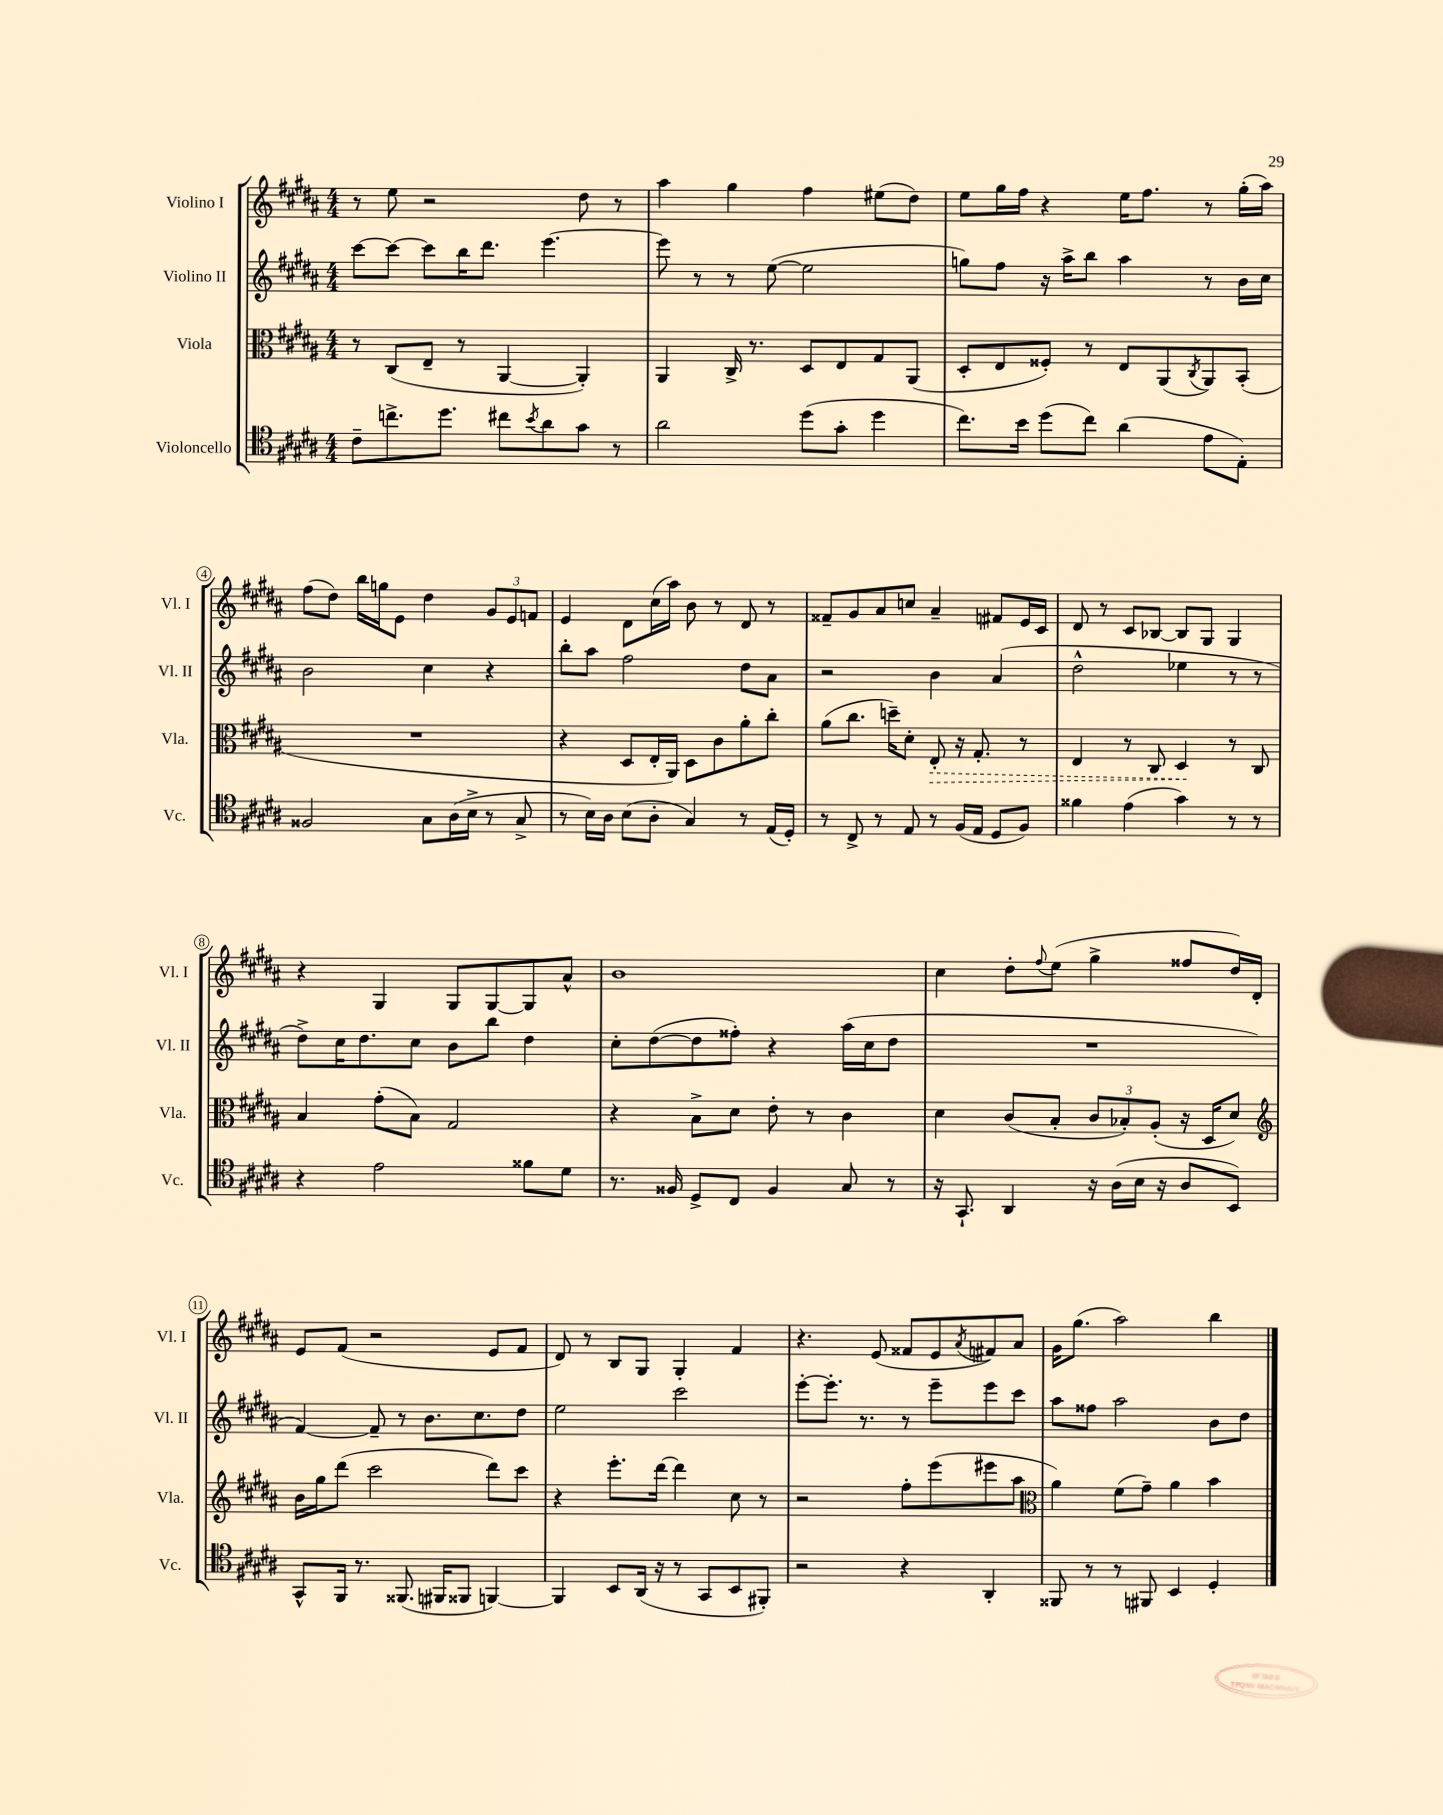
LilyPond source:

<<
\new StaffGroup <<
\new Staff = "s0" \with { instrumentName = "Violino I" shortInstrumentName = "Vl. I" } {
    \clef treble \key b \major \numericTimeSignature \time 4/4
    r8 e''8 r2 dis''8 r8 |
    ais''4 gis''4 fis''4 eis''8( dis''8) |
    e''8 gis''16 fis''16 r4 e''16 fis''8. r8 gis''16-.( ais''16) |
    fis''8( dis''8) b''16 g''16 e'8 dis''4 \tuplet 3/2 { gis'8 e'8 f'8 } |
    e'4 dis'8 cis''16( ais''16) b'8 r8 dis'8 r8 |
    fisis'8-- gis'8 ais'8 c''8 ais'4-- fis'8 e'16 cis'16 |
    dis'8 r8 cis'8 bes8~ bes8 gis8 gis4 |
    r4 gis4 gis8 gis8~ gis8 ais'8-^ |
    b'1 |
    cis''4 dis''8-. \appoggiatura { fis''8 } e''8( gis''4-> fisis''8 dis''16) dis'16-. |
    e'8 fis'8( r2 e'8 fis'8 |
    dis'8) r8 b8 gis8 gis4-. fis'4 |
    r4. e'8( fisis'8 e'8 \acciaccatura { ais'8 } fis'8) ais'8 |
    gis'16 gis''8.( ais''2) b''4 \bar "|." |
}
\new Staff = "s1" \with { instrumentName = "Violino II" shortInstrumentName = "Vl. II" } {
    \clef treble \key b \major \numericTimeSignature \time 4/4
    cis'''8~ cis'''8~ cis'''8 b''16 dis'''8. e'''4.~ |
    e'''8 r8 r8 e''8~( e''2 |
    g''8) fis''8 r16 ais''16-> b''8 ais''4 r8 b'16 cis''16 |
    b'2 cis''4 r4 |
    b''8-. ais''8 fis''2 dis''8 ais'8 |
    r2 b'4 ais'4( |
    dis''2-^ ees''4 r8 r8 |
    dis''8->) cis''16 dis''8. cis''8 b'8 b''8 dis''4 |
    cis''8-. dis''8~( dis''8 fisis''8-.) r4 ais''16( cis''16 dis''8 |
    R1 |
    fis'4~) fis'8-- r8 b'8. cis''8. dis''8 |
    e''2 cis'''2 |
    e'''8~-. e'''8.-. r8. r8 e'''8-- e'''8 cis'''8 |
    ais''8 fisis''8 ais''2 b'8 dis''8 \bar "|." |
}
\new Staff = "s2" \with { instrumentName = "Viola" shortInstrumentName = "Vla." } {
    \clef alto \key b \major \numericTimeSignature \time 4/4
    r8 cis8( e8-- r8 ais,4~ ais,4-.) |
    ais,4 cis16-> r8. dis8 e8 gis8 ais,8( |
    dis8-. e8 fisis8-.) r8 e8 ais,8( \acciaccatura { cis8 } ais,8) b,8-.( |
    R1 |
    r4 dis8 e16-. ais,16) dis8 cis'8 ais'8-. cis''8-. |
    ais'8( cis''8. d''16--) dis'8-. \once \override Hairpin.style = #'dashed-line e8-.\> r16 gis8.-. r8 |
    e4 r8 cis8 dis4\! r8 cis8 |
    b4 gis'8-.( b8) gis2 |
    r4 b8-> dis'8 e'8-. r8 cis'4 |
    dis'4 cis'8( b8-. \tuplet 3/2 { cis'8 bes8-.) ais8-.( } r16 dis16 dis'8) |
    \clef treble b'16 gis''16 dis'''8( cis'''2 dis'''8) cis'''8 |
    r4 e'''8.-. dis'''16~ dis'''4 cis''8 r8 |
    r2 fis''8-. e'''8( eis'''8 ais''8 |
    \clef alto ais'4) fis'8( gis'8--) ais'4 b'4 \bar "|." |
}
\new Staff = "s3" \with { instrumentName = "Violoncello" shortInstrumentName = "Vc." } {
    \clef tenor \key b \major \numericTimeSignature \time 4/4
    cis'8-- c''8.-> dis''8. cis''8 \acciaccatura { b'8 } ais'8 gis'8 r8 |
    ais'2 dis''8( gis'8-. dis''4 |
    cis''8.) b'16 dis''8( cis''8) ais'4( e'8 e8-.) |
    fisis2 gis8 ais16( b16-> r8 gis8-> |
    r8 b16) ais16 b8( ais8-. gis4) r8 e16( dis16-.) |
    r8 cis8-> r8 e8 r8 fis16( e16 dis8 fis8) |
    fisis'4 e'4( gis'4) r8 r8 |
    r4 e'2 fisis'8 dis'8 |
    r8. fisis16 dis8-> cis8 fisis4 gis8 r8 |
    r16 gis,8.-! ais,4 r16 ais16( b16 r16 ais8 b,8) |
    gis,8-^ fis,16 r8. fisis,8.( fis,16 fisis,8 f,4~) |
    f,4 b,8 ais,16( r16 r8 gis,8 b,8 fis,8-.) |
    r2 r4 ais,4-. |
    fisis,8 r8 r8 fis,8 b,4 dis4-. \bar "|." |
}
>>
>>
\layout { \context { \Score \override BarNumber.stencil = #(make-stencil-circler 0.1 0.3 ly:text-interface::print) } }
